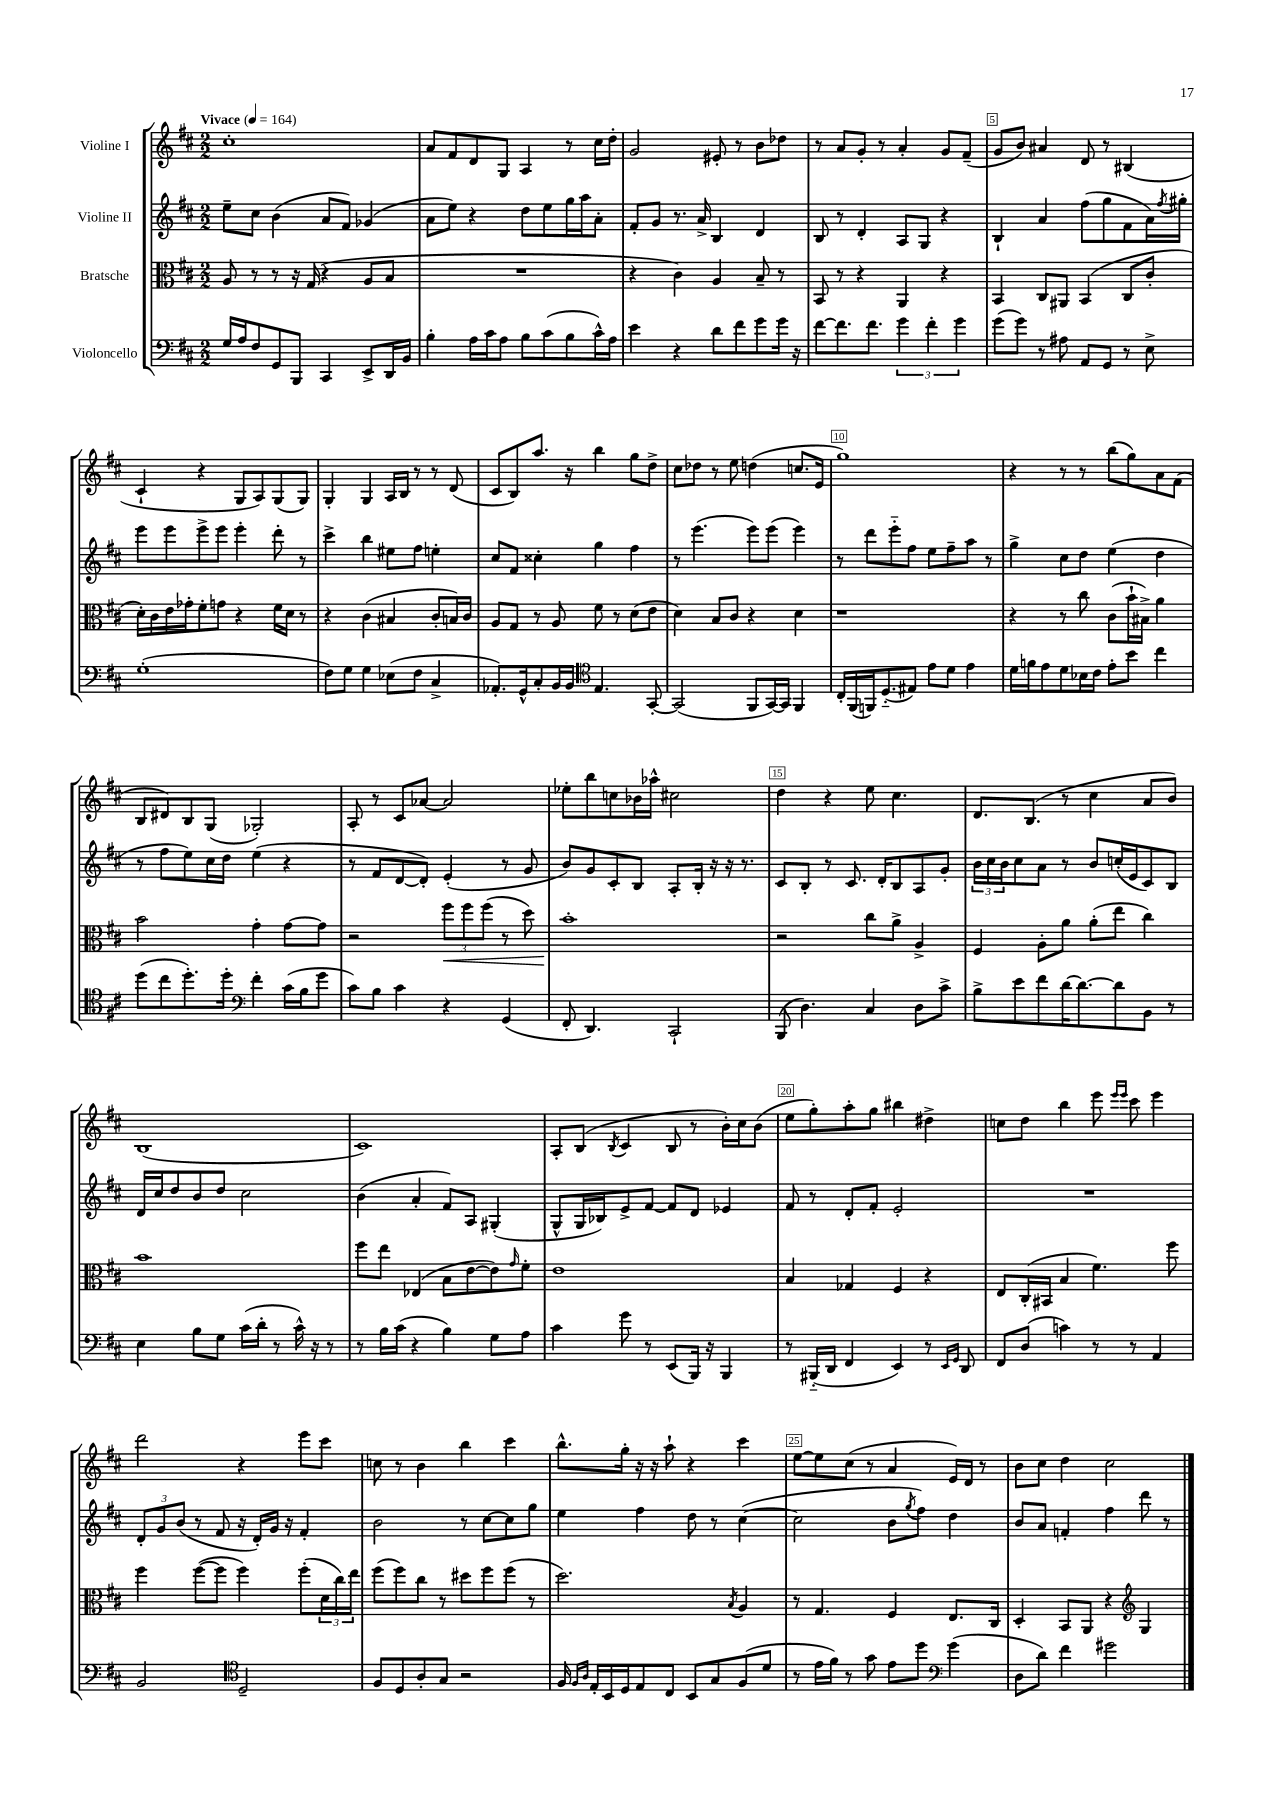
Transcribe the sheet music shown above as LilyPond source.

<<
\new StaffGroup <<
\new Staff = "s0" \with { instrumentName = "Violine I" } {
    \clef treble \key d \major \numericTimeSignature \time 2/2 \tempo "Vivace" 4 = 164
    cis''1-. |
    a'8 fis'8 d'8 g8 a4 r8 cis''16 d''16-. |
    g'2 eis'8-. r8 b'8 des''8 |
    r8 a'8 g'8-. r8 a'4-. g'8 fis'8--( |
    g'8 b'8) ais'4 d'8 r8 bis4( |
    cis'4-! r4 g8 a8) g8( g8) |
    g4-. g4 a16 b16 r8 r8 d'8( |
    cis'8 b8) a''8. r16 b''4 g''8 d''8-> |
    cis''8 des''8 r8 e''8 d''4( c''8. e'16 |
    g''1) |
    r4 r8 r8 b''8( g''8) a'8 fis'8( |
    b8 dis'8) b8 g8( ges2-.) |
    a8-. r8 cis'8 aes'8~ aes'2 |
    ees''8-. b''8 c''8 bes'16 aes''16-^ cis''2 |
    d''4 r4 e''8 cis''4. |
    d'8. b8.( r8 cis''4 a'8 b'8) |
    b1( |
    cis'1) |
    a8-. b8( \acciaccatura { b8 } cis'4 b8 r8 b'16-.) cis''16 b'8( |
    e''8 g''8-.) a''8-. g''8 bis''4 dis''4-> |
    c''8 d''8 b''4 e'''8 \grace { e'''16 e'''16 } cis'''8 e'''4 |
    d'''2 r4 e'''8 cis'''8 |
    c''8 r8 b'4 b''4 cis'''4 |
    b''8.-^ g''16-. r16 r16 a''8-! r4 cis'''4 |
    e''8~ e''8 cis''8( r8 a'4 e'16) d'16 r8 |
    b'8 cis''8 d''4 cis''2 \bar "|." |
}
\new Staff = "s1" \with { instrumentName = "Violine II" } {
    \clef treble \key d \major \numericTimeSignature \time 2/2
    e''8-- cis''8 b'4( a'8 fis'8) ges'4( |
    a'8 e''8) r4 d''8 e''8 g''16 a''16 a'8-. |
    fis'8-. g'8 r8. a'16-> b4 d'4 |
    b8 r8 d'4-. a8 g8 r4 |
    b4-! a'4 fis''8( g''8 fis'8 a'16) \acciaccatura { fis''8 } gis''16-. |
    e'''8 e'''8 e'''8-> e'''8 e'''4-. d'''8-. r8 |
    cis'''4-> b''4 eis''8 fis''8 e''4-. |
    cis''8 fis'8 cisis''4-. g''4 fis''4 |
    r8 e'''4.( e'''8) e'''8( e'''4) |
    r8 d'''8 e'''8-_ fis''8 e''8 fis''8-- a''8 r8 |
    g''4-> cis''8 d''8 e''4( d''4 |
    r8 fis''8 e''8) cis''16 d''16 e''4( r4 |
    r8 fis'8 d'8~ d'8-.) e'4-.( r8 g'8 |
    b'8) g'8 cis'8-. b8 a8-. b16-. r16 r16 r8. |
    cis'8 b8-. r8 cis'8. d'16-. b8 a8 g'8-. |
    \tuplet 3/2 { b'16 cis''16 b'16 } cis''8 a'8 r8 b'8 c''16-.( e'16 cis'8) b8 |
    d'16 cis''16 d''8 b'8 d''8 cis''2 |
    b'4( a'4-. fis'8) a8 gis4-.( |
    g8-^ g16 bes16) e'8-> fis'8~ fis'8 d'8 ees'4 |
    fis'8 r8 d'8-. fis'8-. e'2-. |
    R1 |
    \tuplet 3/2 { d'8-. g'8 b'8( } r8 fis'8 r16 d'16-.) g'16 r16 fis'4-. |
    b'2 r8 cis''8~ cis''8 g''8 |
    e''4 fis''4 d''8 r8 cis''4~( |
    cis''2 b'8 \acciaccatura { g''8 } fis''8) d''4 |
    b'8 a'8 f'4-. fis''4 d'''8 r8 \bar "|." |
}
\new Staff = "s2" \with { instrumentName = "Bratsche" } {
    \clef alto \key d \major \numericTimeSignature \time 2/2
    a8 r8 r8 r16 g16( r4 a8 b8 |
    R1 |
    r4 cis'4) a4 b8-- r8 |
    b,8 r8 r4 a,4 r4 |
    b,4 cis8 ais,8 b,4( cis8 cis'8-. |
    d'16-.) cis'16 e'16 ges'16-. fis'8-. g'8 r4 fis'16 d'16 r8 |
    r4 cis'4( bis4 cis'8-. b16) cis'16 |
    a8 g8 r8 a8 fis'8 r8 d'8( e'8 |
    d'4) b8 cis'8 r4 d'4 |
    r1 |
    r4 r8 cis''8 cis'8( b'16-! bis16->) a'4 |
    b'2 g'4-. g'8~ g'8 |
    r2 \tuplet 3/2 { fis''8\< fis''8 fis''8( } r8 d''8) |
    b'1-.\! |
    r2 cis''8 a'8-> a4-> |
    fis4 a8-. a'8 a'8-.( e''8 cis''4) |
    b'1 |
    fis''8 e''8 ees4( b8 e'8~ e'8) \grace { g'16 } fis'8-. |
    e'1 |
    b4 ges4 fis4 r4 |
    e8 cis16-.( bis,16 b4 fis'4.) fis''8 |
    fis''4 fis''8~( fis''8 fis''4) fis''8-.( \tuplet 3/2 { d'16 cis''16) e''16 } |
    fis''8( fis''8) cis''8 r8 dis''8 fis''8 fis''8( r8 |
    d''2.) \acciaccatura { b8 } a4 |
    r8 g4. fis4 e8. cis16 |
    d4-. b,8 a,8 r4 \clef treble g4 \bar "|." |
}
\new Staff = "s3" \with { instrumentName = "Violoncello" } {
    \clef bass \key d \major \numericTimeSignature \time 2/2
    g16 a16 fis8 g,8 b,,8 cis,4 e,8-> d,16 b,16 |
    b4-. a16 cis'16 a8 b8 cis'8( b8 cis'16-^) a16 |
    e'4 r4 d'8 fis'8 g'8 g'16 r16 |
    fis'8~ fis'8. fis'8. \tuplet 3/2 { g'4 fis'4-. g'4 } |
    g'8( g'8) r8 ais8 a,8 g,8 r8 e8-> |
    g1-.( |
    fis8) g8 g4 ees8( fis8 cis4-> |
    aes,8.-.) g,16-^ cis8-. b,16 b,16 \clef tenor e4. g,8~-. |
    g,2( fis,8 g,16~) g,16 fis,4 |
    cis16-. fis,16( f,16) d8.-_( eis8) e'8 d'8 e'4 |
    d'16 f'16 e'8 d'8 bes16 cis'16 e'8-. b'8 cis''4 |
    d''8( cis''8 d''8.-.) d''16-. \clef bass fis'4-. cis'16( b16 g'8 |
    cis'8) b8 cis'4 r4 g,4( |
    fis,8-. d,4.) cis,2-! |
    b,,8( d4.) cis4 d8 cis'8-> |
    b8-> e'8 fis'8 d'16~ d'8.~ d'8 b,8 r8 |
    e4 b8 g8 cis'16( d'16-. r8 cis'16-^) r16 r8 |
    r8 b16 cis'16( r4 b4) g8 a8 |
    cis'4 g'8 r8 e,8( b,,16) r16 b,,4 |
    r8 bis,,16-_( d,16 fis,4 e,4) r8 \grace { e,16 g,16 } d,8 |
    fis,8 d8( c'4) r8 r8 a,4 |
    b,2 \clef tenor d2-- |
    fis8 d8 a8-. g8 r2 |
    fis16 \grace { fis16 a16 } e16-. b,16 d16 e8 cis8 b,8 g8 fis8( d'8 |
    r8 e'16 fis'16) r8 g'8 e'8 d''8 \clef bass g'4( |
    d8 d'8) fis'4 gis'2 \bar "|." |
}
>>
>>
\layout { \context { \Score \override BarNumber.break-visibility = ##(#f #t #t) barNumberVisibility = #(every-nth-bar-number-visible 5) \override BarNumber.stencil = #(make-stencil-boxer 0.1 0.3 ly:text-interface::print) } }
